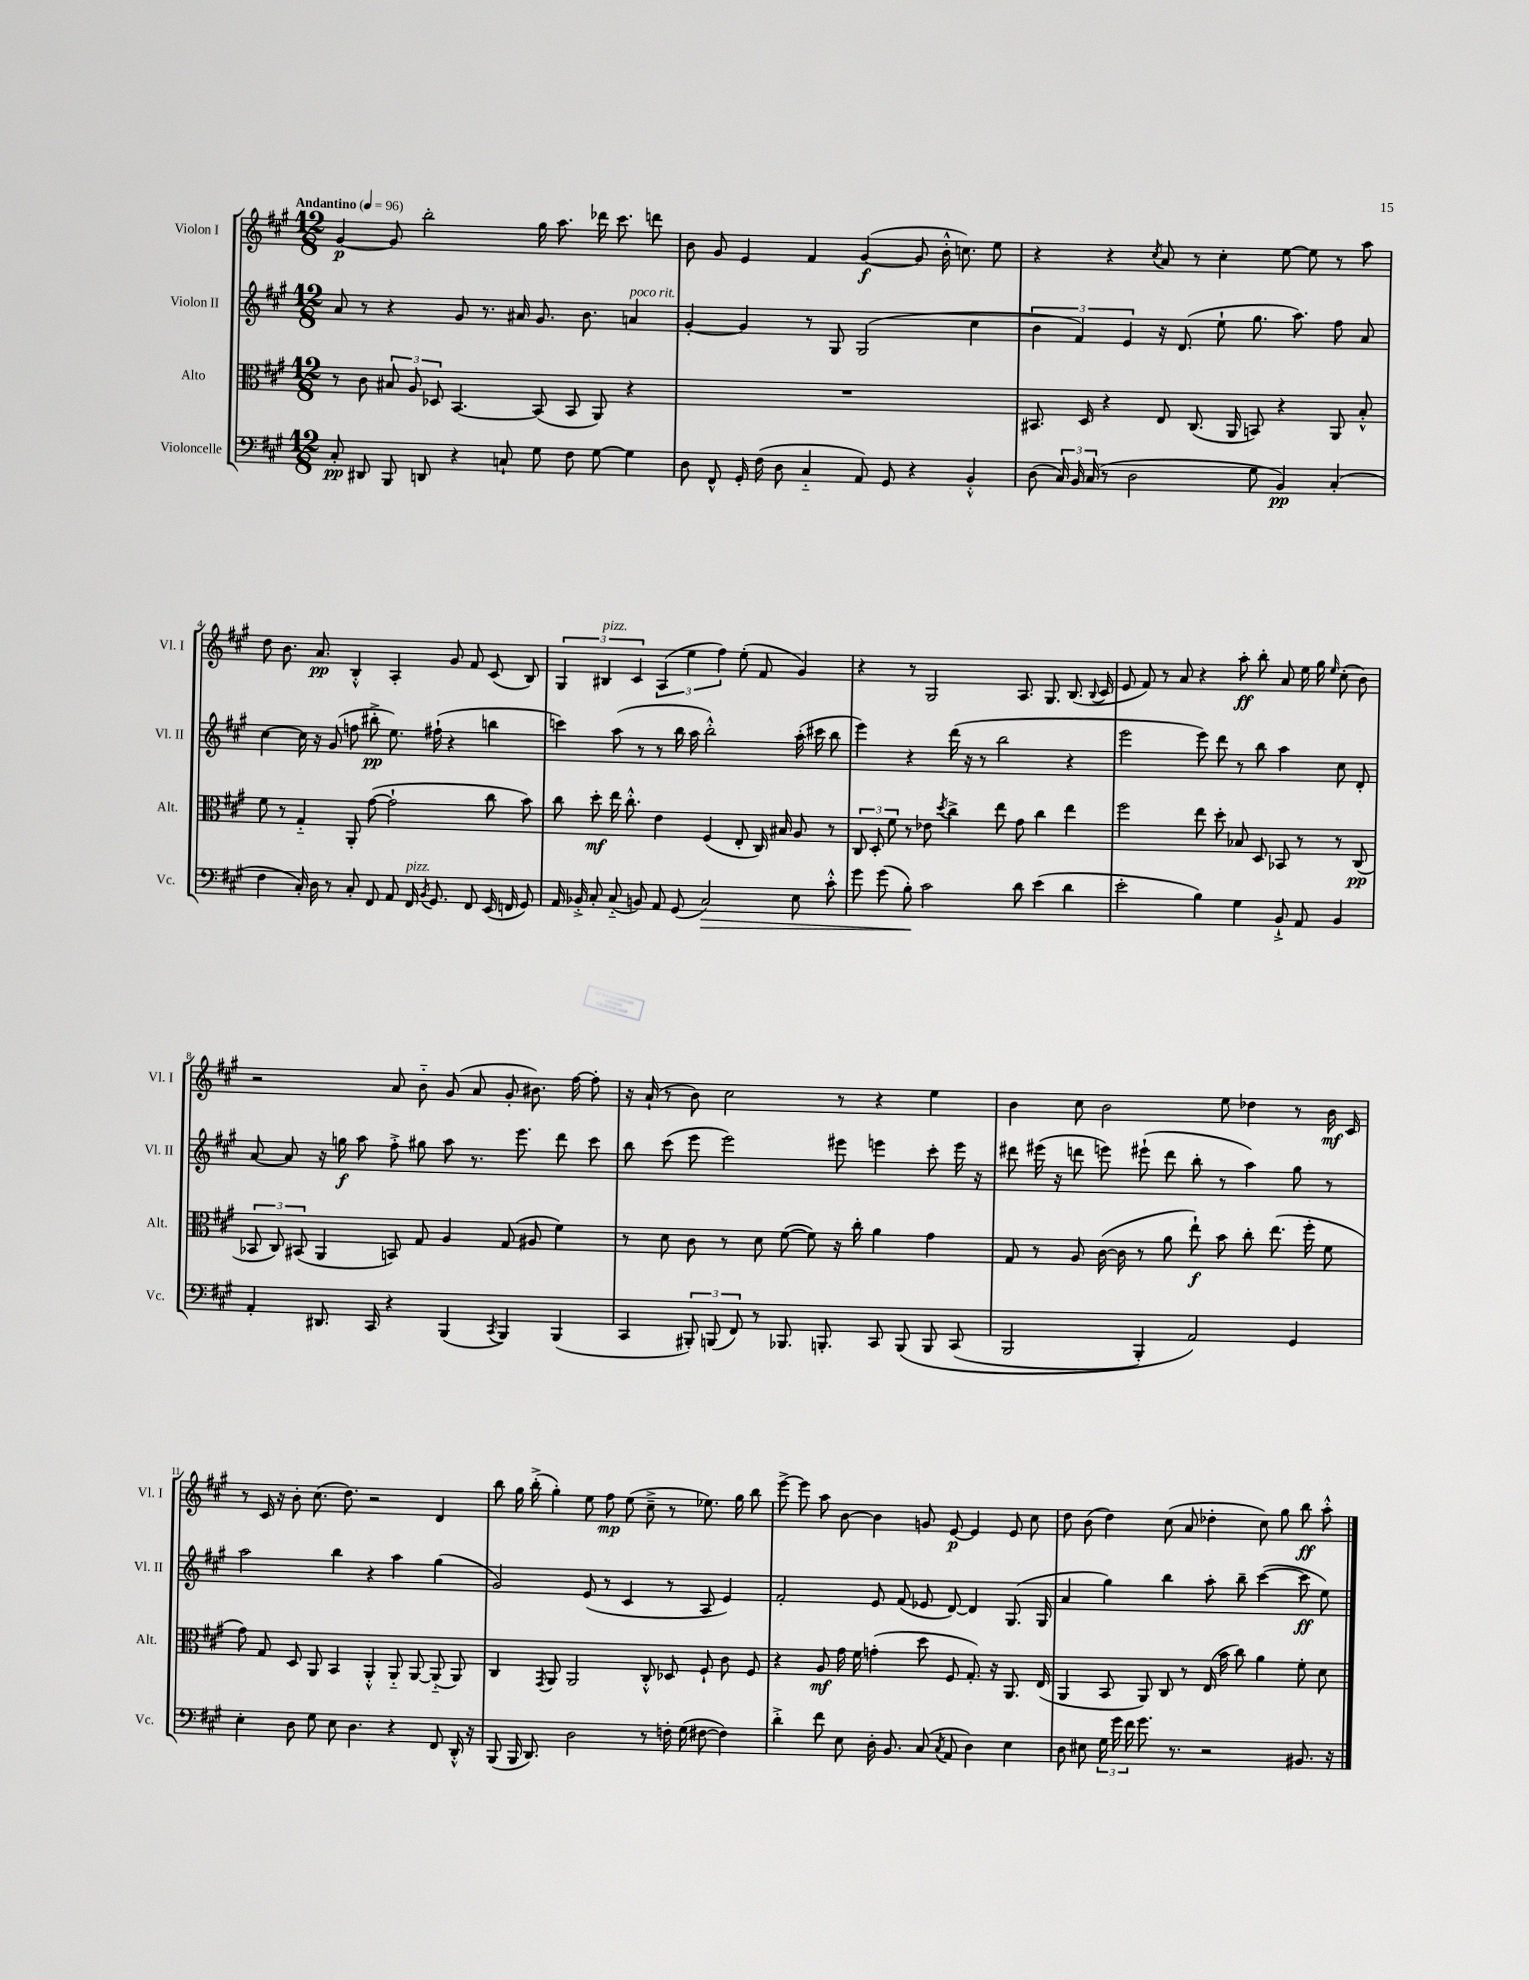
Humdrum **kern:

**kern	**kern	**kern	**kern
*staff4	*staff3	*staff2	*staff1
*clefF4	*clefC3	*clefG2	*clefG2
*k[f#c#g#]	*k[f#c#g#]	*k[f#c#g#]	*k[f#c#g#]
*M12/8	*M12/8	*M12/8	*M12/8
*MM96	*MM96	*MM96	*MM96
8C#'	8r	8a	[4g#
8DD#	8c#	8r	.
8BBB	12B#	4r	8g#]
.	12A	.	.
8DD	.	.	2bb'
.	12D-	.	.
4r	[4.BB	8g#	.
.	.	8.r	.
8C`	.	.	.
.	.	16a#	.
8G#	(8BB]	8.g#	16gg#
.	.	.	8.aa
8F#	8BB	.	.
.	.	8.b	.
[8G#	8AA)	.	16ddd-
.	.	.	8.ccc#
4G#]	4r	4a	.
.	.	.	8ddd
=	=	=	=
8D	1.r	[4g#'	8b
8FF#^^	.	.	8g#
16GG#'	.	4g#]	4e
(16F#	.	.	.
8D	.	.	.
4C#'~	.	8r	4f#
.	.	8G#	.
8AA)	.	(2G#	([4g#
8GG#	.	.	.
4r	.	.	8g#]
.	.	.	16b'^^
.	.	.	8.cc)
4BB'^^	.	4cc#	.
.	.	.	8ee
=	=	=	=
(8D	8.BB#	6b	4r
24C#)	.	.	.
24BB	.	6f#)	.
.	16D	.	.
(24C#	.	.	.
8r	4r	.	4r
.	.	6e	.
2D	.	.	.
.	.	.	8qcc#
.	8E	16r	8a
.	.	(8.d	.
.	(8.C#	.	8r
.	.	8ee`	4cc#'
.	16AA	.	.
8G#	8BB)	8.gg#	.
4BB)	4r	.	[8ee
.	.	8.aa)	.
.	.	.	8ee]
(4C#'	8AA	8ff#	8r
.	8B'^^	8a	8aa
=	=	=	=
4F#	8f#	[4cc#	8dd
.	8r	.	8.b
16C#')	4G#'~	16cc#]	.
16D	.	16r	8.a
8r	.	(8g#	.
8C#'	8AA'	8ff	4B'^^
8FF#	([8g#	8bb#'^	.
8AA	2g#`]	8.ee)	4A'
16FF#	.	.	.
8qBB	.	.	.
8.GG#	.	(16ff#`	.
.	.	4r	8g#
8FF#	.	.	8f#
(16EE	8cc#	4bb	(8c#
16FF	.	.	.
8GG#)	8b)	.	8B)
=	=	=	=
16AA	8cc#	4ccc)	6G#
16BB-'^	.	.	.
8C#'	8dd'	.	.
.	.	.	6B#
(8C#'~	16ee	(8aa	.
.	8.cc#'^^	.	.
.	.	.	6c#
8BB)	.	8r	.
8AA	4e	8r	(6A
(8GG#	.	16bb	.
.	.	.	6ee
.	.	16aa	.
2C#)	(4F#	2bb'^^)	.
.	.	.	6ff#)
.	8E'	.	(8ee'
.	16C#)	.	8f#
.	16B#	.	.
8E	8A	(16aa'	4g#)
.	.	16ccc#	.
8c#'^^	8r	8bb	.
=	=	=	=
8g#	12C#	4eee)	4r
.	12D'	.	.
(8g#	.	.	.
.	12f#	.	.
8B')	8r	4r	8r
2c#	8e-	.	2G#
.	8qdd	.	.
.	4cc#^	(16ddd	.
.	.	16r	.
.	.	8r	.
.	8ee	2bb	.
8d	8g#	.	8.A
(4e	4cc#	.	.
.	.	.	8.G#
4d	4ee	4r	(8.B
.	.	.	8qqB
.	.	.	16c#
=	=	=	=
2e'	2ff#	2eee	8e
.	.	.	8f#)
.	.	.	8r
.	.	.	8a
4B)	8ee	8eee)	4r
.	8dd'	8ddd	.
4G#	8B-	8r	8aa'
.	8D	8bb	8bb'
8BB`^	8BB-	4aa	8a
8AA	8r	.	16ee
.	.	.	16gg#
.	.	.	16qqee
4BB	8r	8cc#	(8cc#'
.	(8C#	8d'	8b)
=	=	=	=
4AA'	12BB-	[8a	2r
.	12C#)	.	.
.	.	8a]	.
.	(12BB#	.	.
8.DD#	4AA	16r	.
.	.	16gg	.
.	.	8aa	.
16CC#	.	.	.
4r	8BB)	8ff#'^	8a
.	8G#	8gg#	8b'~
(4BBB	4A	8aa	(8g#
.	.	8.r	8a
8qCC#	.	.	.
4BBB)	(8G#	.	8g#'
.	.	8.eee	.
.	8A#	.	8.b#)
(4BBB	4f#)	8ddd	.
.	.	.	[16ff#
.	.	8ccc#	8ff#']
=	=	=	=
4CC#	8r	8bb	16r
.	.	.	(16a`
.	8d	(8ccc#	8r
12BBB#')	8c#	8eee	8b)
(12BBB	.	.	.
.	8r	2eee)	2cc#
12FF#)	.	.	.
8r	8d	.	.
8.BBB-	([8f#	.	.
.	8f#])	.	.
8.BBB'	.	.	.
.	16r	8eee#	8r
.	16cc#'	.	.
8CC#	4a	4eee	4r
&(8BBB	.	.	.
8BBB	4g#	8ccc#'	4ee
(8CC#	.	16eee	.
.	.	16r	.
=	=	=	=
2BBB	8G#	8ddd#	4b
.	8r	(16eee#	.
.	.	16r	.
.	8A	8ddd	8cc#
.	([16c#	8eee)	2b
.	16c#]	.	.
4BBB')	8r	(8eee#`	.
.	8a	8ddd	.
2AA&)	8ee`)	8bb'	.
.	8b	8r	8ee
.	8cc#'	4aa)	4dd-
.	(8.ee	.	.
4GG#	.	8gg#	8r
.	16ff#'	.	.
.	8f#	8r	16b
.	.	.	16c#
=	=	=	=
4E'	8g#)	2aa	8r
.	8G#	.	16c#
.	.	.	16r
8D	8D	.	8b'
8G#	8AA	.	(8.cc#
8E	4BB	4bb	.
.	.	.	8.dd)
4.D	.	.	.
.	4AA'^^	4r	2r
4r	8AA'~	4aa	.
.	[8AA	.	.
8FF#	(8AA'~]	(4gg#	4d
16DD'^^	8AA)	.	.
16r	.	.	.
=	=	=	=
(8BBB	4C#	2g#)	8bb
16BBB	.	.	16gg#
8.DD)	.	.	(16bb'^
.	8qGG#	.	.
.	8AA	.	4gg#')
2D	2AA	.	.
.	.	(8e	8ee
.	.	8r	8ff#
.	.	4c#	(8ee
8r	8C#'^^	.	8cc#~^
16F'	8D-	8r	8r
(16G#	.	.	.
[8F#	8F#`	8A	8.ee-)
4F#])	8c#	4e)	.
.	.	.	16gg#
.	8F#	.	8bb
=	=	=	=
4d'^	4r	2f#'	[8eee^
.	.	.	8eee]
8f#	8A	.	8aa
8E	16g#	.	[8b
.	16f#	.	.
16D'	(4g'	8e	4b]
8.BB	.	.	.
.	.	(8f#	.
(8C#	8dd	8e-	8g
8qC#	.	.	.
8AA	8F#	[8d)	[8e
4D)	8.G#')	4d]	4e]
.	16r	.	.
4E	8.AA	(8.G#	8e
.	.	.	8cc#
.	(16E	16G#	.
=	=	=	=
8D	4AA	4a	8dd
8E#	.	.	(8b
24G#	8BB	4gg#)	4dd)
24g#	.	.	.
24f#	.	.	.
8.g#	8AA)	.	.
.	8C#	4bb	(8cc#
8.r	.	.	.
.	8r	.	8a
2r	(16E	8aa'	4dd-'
.	16b	.	.
.	8cc#)	8bb~	.
.	4a	([4ccc#	8cc#)
.	.	.	8gg#
8.BB#	8f#'	8ccc#]	8bb
.	8d	8ee)	8aa'^^
16r	.	.	.
==	==	==	==
*-	*-	*-	*-
